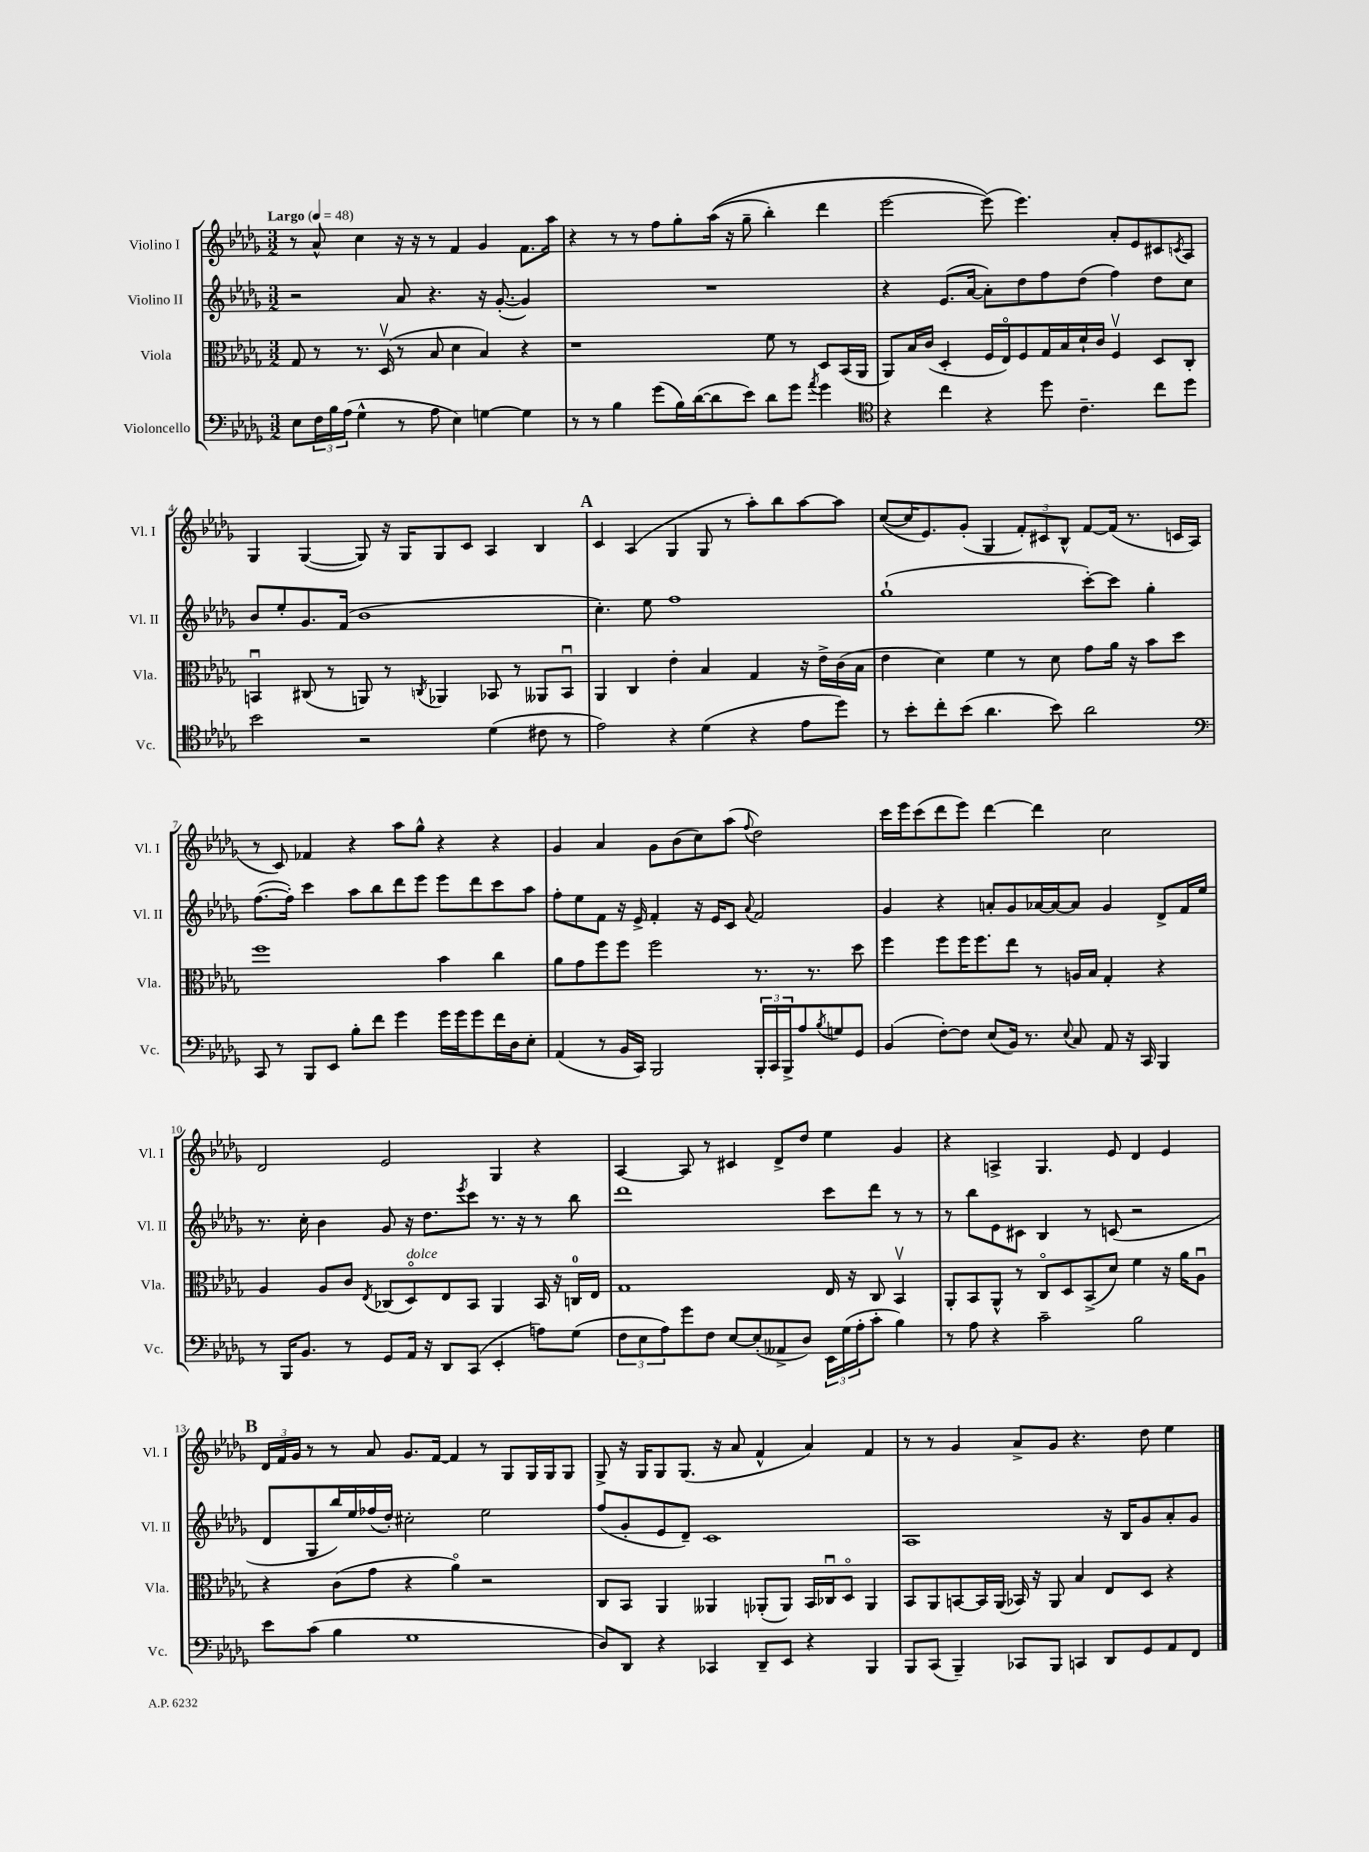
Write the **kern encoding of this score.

**kern	**kern	**kern	**kern
*staff4	*staff3	*staff2	*staff1
*clefF4	*clefC3	*clefG2	*clefG2
*k[b-e-a-d-g-]	*k[b-e-a-d-g-]	*k[b-e-a-d-g-]	*k[b-e-a-d-g-]
*M3/2	*M3/2	*M3/2	*M3/2
*MM48	*MM48	*MM48	*MM48
8E-	8G-	2r	8r
24F	8r	.	8a-^^
24B-	.	.	.
(24A-	.	.	.
4G-^^	8.r	.	4cc
.	(16D-v	.	.
8r	8r	8a-	16r
.	.	.	16r
8A-	8B-	4.r	8r
4E-)	4d-	.	4f
[4G	4B-)	16r	4g-
.	.	([8.g-'	.
4G]	4r	4g-])	8.f
.	.	.	16aa-
=	=	=	=
8r	1r	1.r	4r
8r	.	.	.
4B-	.	.	8r
.	.	.	8r
(8g-	.	.	8ff
16B-)	.	.	8gg-'
([16d-	.	.	.
8d-]	.	.	&((16aa-
.	.	.	16r
8e-)	.	.	8gg-~
8d-	8f	.	4bb-')
8g-	8r	.	.
8qa-	.	.	.
4g-	8D-	.	4ddd-
.	(16BB-	.	.
.	16AA-	.	.
=	=	=	=
*clefC4	*	*	*
4r	8AA-)	4r	[2eee-
.	16B-	.	.
.	(16c	.	.
4cc	4D-'	(8.e-	.
.	.	[16a-	.
4r	16F	8a-'])	(8eee-]&)
.	16E-o)	.	.
.	8F	8dd-	4.eee-)
8dd-	16G-	8ff	.
.	16B-	.	.
4.c~	16d-`	(8dd-	.
.	16c	.	.
.	4Fv	4ff)	8a-'
.	.	.	8e-
8cc	8D-	8dd-	8c#
.	.	.	8qc
8dd-	8C'	8cc	8A-
=	=	=	=
2b-	4BBu	8b-	4G-
.	.	8ee-'	.
.	(8C#	8.g-	([4G-
.	8r	.	.
.	.	(16f	.
2r	8AA)	1b-	8G-])
.	8r	.	16r
.	.	.	16G-
.	8qC	.	.
.	4AA-	.	8G-
.	.	.	8c
(4d-	8BB-	.	4A-
.	8r	.	.
8c#	8AA--	.	4B-
8r	8BB-u	.	.
=	=	=	=
2e-)	4AA-	4.cc')	4c
.	4C	.	(4A-
.	.	8ee-	.
4r	4e-'	1ff	4G-
(4d-	4B-	.	8G-
.	.	.	8r
4r	4G-	.	8aa-')
.	.	.	8bb-
8e-	16r	.	[8aa-
.	16e-^	.	.
8dd-)	(16c	.	8aa-]
.	16B-	.	.
=	=	=	=
8r	4e-	(1gg-`	([8cc
8b-'	.	.	16cc]
.	.	.	8.e-)
8cc'	4d-)	.	.
(8b-	.	.	(8g-'
4.a-	4f	.	4G-
.	8r	.	12f')
.	.	.	12c#
8b-)	8d-	.	.
.	.	.	12B-^^
2a-	8g-	[8ccc')	[8f
.	16a-	8ccc]	(16f]
.	16r	.	8.r
.	8b-	4gg-'	.
.	8dd-	.	16c
.	.	.	16A-
=	=	=	=
*clefF4	*	*	*
8CC	1ff	([8.ff	8r
8r	.	.	8c)
.	.	16ff'])	.
8BBB-	.	4ccc	4f-
8EE-	.	.	.
8B-'	.	8aa-	4r
8f	.	8bb-	.
4g-	.	8ddd-	8aa-
.	.	8eee-	8gg-^^
16g-	4b-	8eee-	4r
16g-	.	.	.
8g-	.	8ddd-	.
16f	4cc	8ccc	4r
16D-	.	.	.
8E-'	.	8aa-	.
=	=	=	=
(4AA-	8a-	8ff'	4g-
.	8g-	8ee-	.
8r	8ff	8f	4a-
16BB-	8ff	16r	.
16CC)	.	16e-^	.
2BBB-	2ff	4f'	8g-
.	.	.	(8b-
.	.	16r	8cc)
.	.	16e-	.
.	.	8c	(8aa-
.	.	8qqa-	8qqff
24BBB-'	8.r	2f	2dd-)
24CC	.	.	.
24BBB-^	.	.	.
8A-	.	.	.
.	8.r	.	.
8qB-	.	.	.
8G	.	.	.
8GG-	8dd-	.	.
=	=	=	=
(4BB-	4ff	4g-	16ccc
.	.	.	16eee-
.	.	.	(8ccc
[8F')	8ff	4r	8ddd-
8F]	16ff	.	8eee-)
.	8.ff	.	.
(8E-	.	8a'	[4ddd-
16BB-)	8ee-	8g-	.
8.r	.	.	.
.	8r	[16a-	4ddd-]
.	.	16a-_	.
8qqE-	.	.	.
8C	16A	8a-]	.
.	16B-	.	.
8AA-	4G-'	4g-	2cc
16r	.	.	.
16CC	.	.	.
4BBB-	4r	8d-^	.
.	.	16f	.
.	.	16ee-	.
=	=	=	=
8r	4A-	8.r	2d-
16BBB-	.	.	.
8.BB-	.	16cc'	.
.	8A-	4b-	.
8r	8c	.	.
.	8qE-	.	.
8GG-	(8C-	8g-	2e-
16AA-	8D-o)	16r	.
16r	.	8.dd-	.
8DD-	8E-	.	.
.	.	8qeee-	.
(8CC	8BB-	8ccc	.
4EE-'	4AA-	8.r	4G-
.	.	16r	.
8A)	16BB-	8r	4r
.	16r	.	.
(8G-	16C	8bb-	.
.	16E-	.	.
=	=	=	=
12F	1G-	1ddd-	[4A-
12E-	.	.	.
12A-)	.	.	.
8g-	.	.	8A-]
8F	.	.	8r
[8E-	.	.	4c#
(8E-']	.	.	.
8AA--^	.	.	8d-^
8D-)	.	.	8dd-
24EE-	16E-	8ccc	4ee-
(24G-	.	.	.
.	16r	.	.
24A-'	.	.	.
8c'	8C	8ddd-	.
4B-)	4BB-v	8r	4g-
.	.	8r	.
=	=	=	=
8r	8AA-'	8r	4r
8A-	8BB-	8bb-	.
4r	8AA-^^	8e-	4A^
.	8r	8c#	.
2c~	8Co	4B-	4.G-
.	8D-	.	.
.	(8BB-^	8r	.
.	8d-)	(8c	8e-
2B-	4f	2r	4d-
.	16r	.	4e-
.	16a-	.	.
.	8A-u	.	.
=	=	=	=
8e-	4r	8d-	24d-
.	.	.	24f
.	.	.	24g-
(8c	.	8G-	8r
4B-	(8c	16bb-)	8r
.	.	16ee-	.
.	8g-	(16ff-	8a-
.	.	16dd-')	.
1G-	4r	2cc#'	8.g-
.	.	.	[16f
.	4a-o)	.	4f]
.	2r	2ee-	8r
.	.	.	8G-
.	.	.	16G-
.	.	.	16G-
.	.	.	8G-
=	=	=	=
8D-)	8C	(8ff	8G-^
8DD-	8BB-	8g-'	16r
.	.	.	16G-
4r	4AA-	8e-	8G-
.	.	8d-~)	(8.G-
4CC-	4AA--	1c	.
.	.	.	16r
.	.	.	8a-
8DD-~	(8AA-'	.	4f^^
8EE-	8AA-)	.	.
4r	16BB-	.	4a-)
.	16C-u	.	.
.	8D-o	.	.
4BBB-	4AA-	.	4f
=	=	=	=
8BBB-	8BB-	1A-	8r
(8CC	8AA-	.	8r
4BBB-~)	[8BB	.	4g-
.	16BB]	.	.
.	(16AA-	.	.
8CC-	16BB-)	.	8a-^
.	16r	.	.
8BBB-	8AA-	.	8g-
4CC	4B-	.	4.r
8DD-	8E-	16r	.
.	.	16B-	.
8GG-	8D-	8g-	8dd-
8AA-	4r	8a-'	4ee-
8FF	.	8g-	.
==	==	==	==
*-	*-	*-	*-
